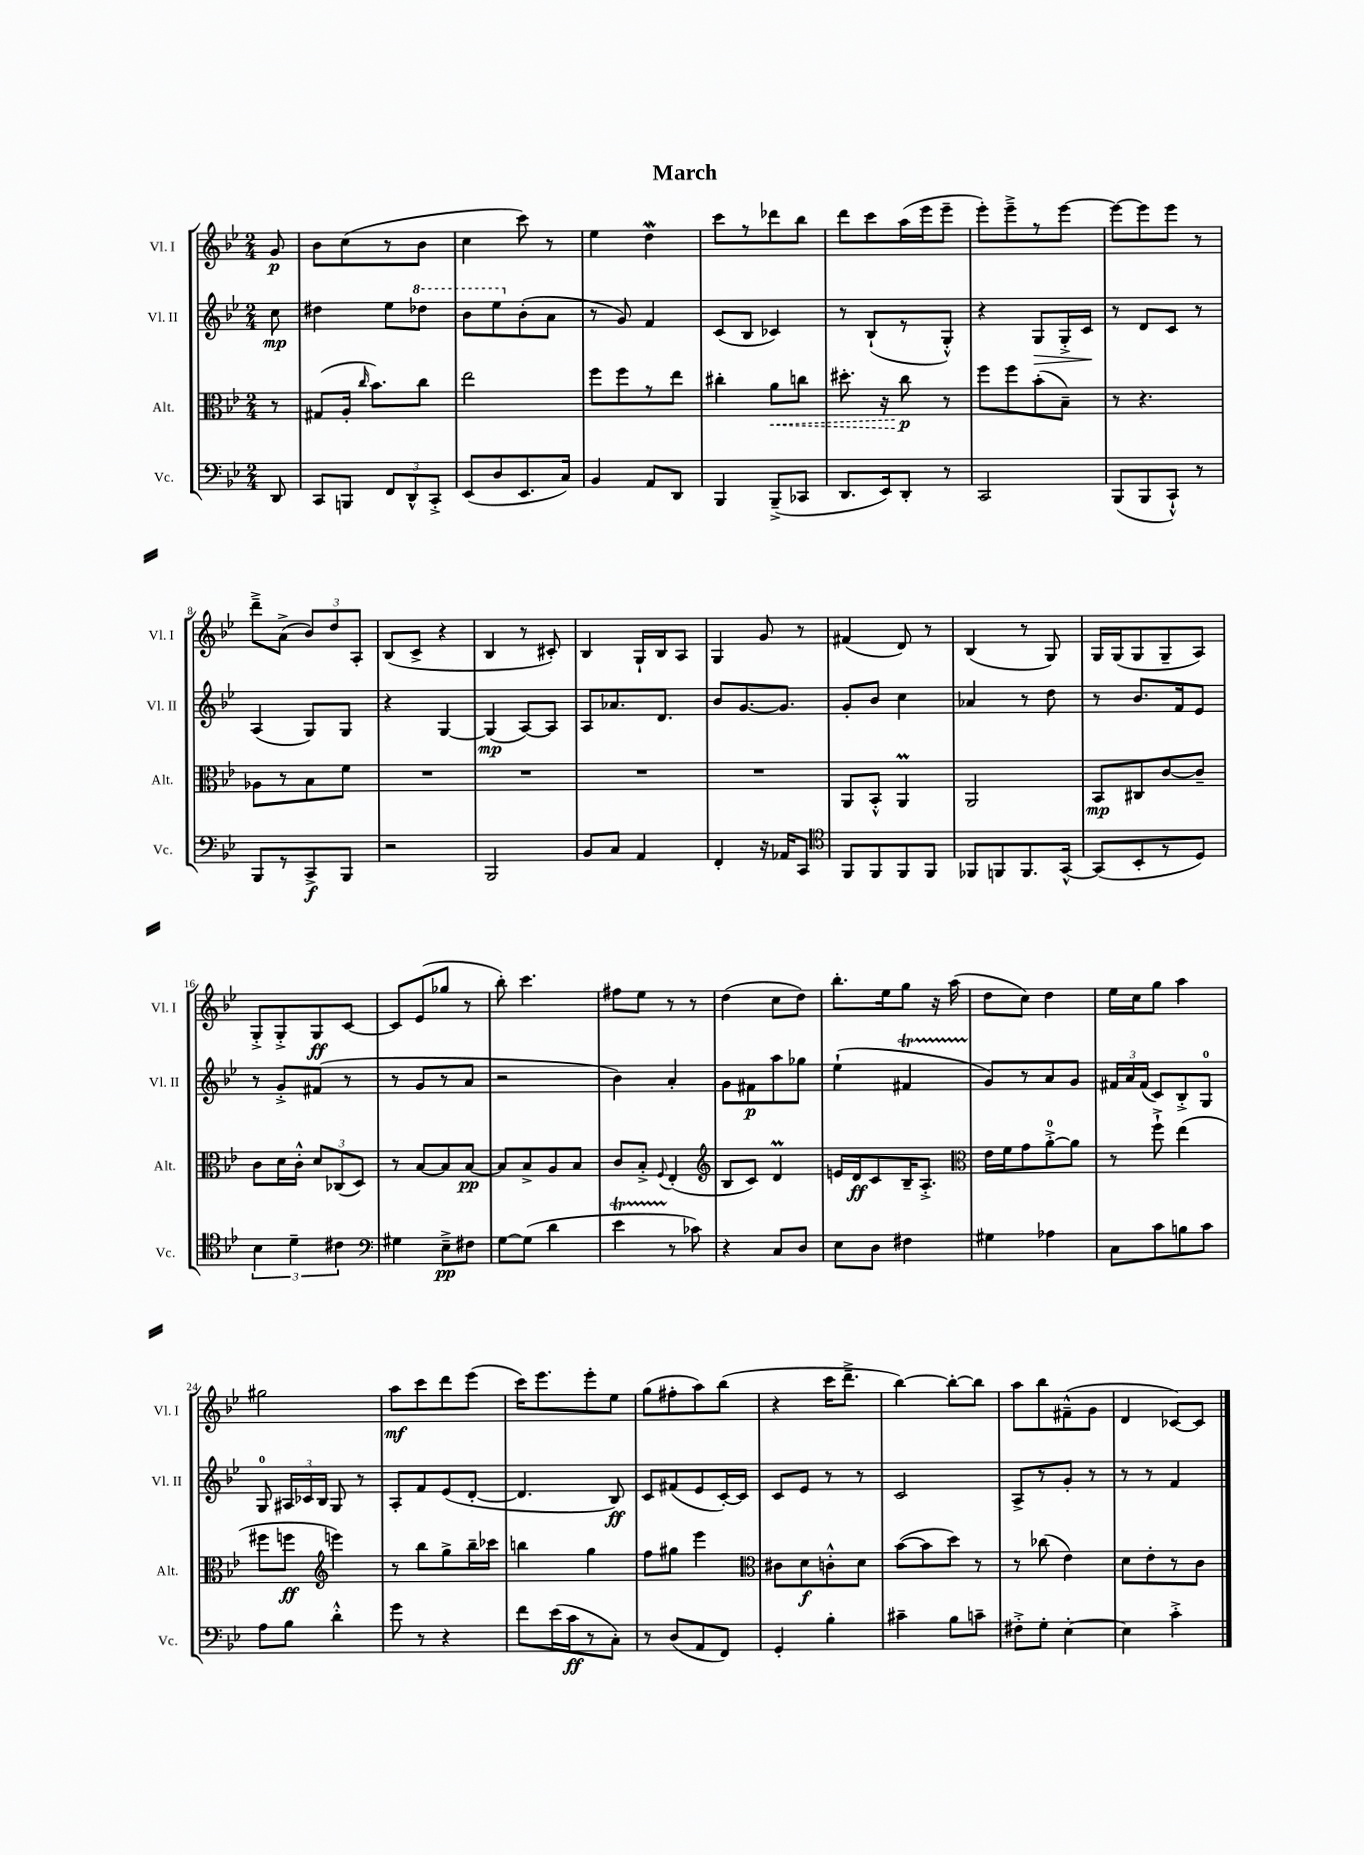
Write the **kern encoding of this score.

**kern	**kern	**kern	**kern
*staff4	*staff3	*staff2	*staff1
*clefF4	*clefC3	*clefG2	*clefG2
*k[b-e-]	*k[b-e-]	*k[b-e-]	*k[b-e-]
*M2/4	*M2/4	*M2/4	*M2/4
8DD	8r	8cc	8g
=	=	=	=
8CC	(8G#	4dd#	8b-
8BBB	16A'	.	(8cc
.	16qqcc	.	.
.	8.b-)	.	.
12FF	.	8ee-	8r
12DD^^	.	.	.
.	8cc	8ddd-	8b-
12CC'^	.	.	.
=	=	=	=
(8EE-	2ee-	8bb-	4cc
8D	.	8eee-	.
8.EE-	.	(8b-'	8ccc)
.	.	8a	8r
16C)	.	.	.
=	=	=	=
4BB-	8ff	8r	4ee-
.	8ff	8g)	.
8AA	8r	4f	4dd
8DD	8ee-	.	.
=	=	=	=
4BBB-	4cc#'	(8c	8ccc
.	.	8B-	8r
(8BBB-~^	8a	4c-)	8ddd-
8CC-	8cc	.	8bb-
=	=	=	=
8.DD	8.dd#'	8r	8ddd
.	.	(8B-`	8ccc
16EE-)	16r	.	.
8DD'	8cc	8r	(16aa
.	.	.	16eee-
8r	8r	8G'^^)	8eee-~
=	=	=	=
2CC	8ff	4r	8eee-')
.	8ff	.	8eee-~^
.	(8b-'	8G	8r
.	8B-~)	16G'^	[8eee-
.	.	16c	.
=	=	=	=
(8BBB-	8r	8r	8eee-_
8BBB-	4.r	8d	8eee-]
8CC`^^)	.	8c	8eee-
8r	.	8r	8r
=	=	=	=
8BBB-	8A-	(4A	8ddd~^
8r	8r	.	(8a^
8CC^	8B-	8G)	12b-)
.	.	.	12dd
8BBB-	8f	8G	.
.	.	.	12A'
=	=	=	=
2r	2r	4r	(8B-
.	.	.	8c^
.	.	[4G	4r
=	=	=	=
2BBB-	2r	(4G]	4B-
.	.	[8A)	8r
.	.	8A]	8c#')
=	=	=	=
8BB-	2r	8A	4B-
8C	.	8.a-	.
4AA	.	.	16G`
.	.	8.d	16B-
.	.	.	8A
=	=	=	=
4FF'	2r	8b-	4G
.	.	[8.g	.
16r	.	.	8g
16AA-	.	8.g]	.
8CC	.	.	8r
=	=	=	=
*clefC4	*	*	*
8FF	8AA	8g'	(4f#
8FF	8BB-'^^	8b-	.
8FF	4AA	4cc	8d)
8FF	.	.	8r
=	=	=	=
8FF-	2AA	4a-	(4B-
8FF	.	.	.
8.FF	.	8r	8r
.	.	8dd	8G)
[16GG^^	.	.	.
=	=	=	=
(8GG]	8BB-	8r	16G
.	.	.	(16G
8BB-'	8C#	8.b-	8G
8r	[8c	.	8G~
.	.	16f	.
8D)	8c~]	8e-	8A)
=	=	=	=
6B-	8c	8r	8G'^
.	16d	8g'^	8G'^
6d~	.	.	.
.	16c'^^	.	.
.	12d	(8f#	8G
6c#	(12C-	.	.
.	.	8r	[8c
.	12D)	.	.
=	=	=	=
*clefF4	*	*	*
4G#	8r	8r	8c]
.	[8B-	8g	(8e-
8E-~^	8B-]	8r	8gg-
8F#	[8B-	8a	8r
=	=	=	=
[8G	8B-]	2r	8bb-')
(8G]	8B-^	.	4.ccc
4d	8A	.	.
.	8B-	.	.
=	=	=	=
4e-	8c	4b-)	8ff#
.	8B-'^	.	8ee-
.	8qqF	.	.
8r	(4E-'	4a'	8r
8c-)	.	.	8r
=	=	=	=
*	*clefG2	*	*
4r	8B-	8g	(4dd
.	8c)	8f#	.
8C	4d	8aa	8cc
8D	.	8gg-	8dd)
=	=	=	=
8E-	16e	(4ee-`	8.bb-'
.	16d	.	.
8D	8c	.	.
.	.	.	16ee-
4F#	16B-~	4f#	8gg
.	8.A'^	.	.
.	.	.	16r
.	.	.	(16aa
=	=	=	=
*	*clefC3	*	*
4G#	16e-	8g)	8dd
.	16f	.	.
.	8g	8r	8cc)
4A-	[8a'^	8a	4dd
.	8a]	8g	.
=	=	=	=
8C	8r	24f#	16ee-
.	.	24a	.
.	.	.	16cc
.	.	(24f#	.
8c	8ff`^	8c)	8gg
8B	(4ee-	8B-'^	4aa
8c	.	8G	.
=	=	=	=
8A	8ff#	8G	2gg#
8B-	8ff	24A#	.
.	.	24c-	.
.	.	24B-	.
*	*clefG2	*	*
4d'^^	4eee)	8G	.
.	.	8r	.
=	=	=	=
8g	8r	8A'	8aa
8r	8bb-	8f	8ccc
4r	8gg^	(8e-	8ddd
.	16bb-~	[8d'	(8eee-
.	16ccc-	.	.
=	=	=	=
8f	4bb	4.d]	16ccc)
.	.	.	8.eee-
(16e-	.	.	.
16c	.	.	.
8r	4gg	.	8eee-'
8C')	.	8B-)	8ee-
=	=	=	=
8r	8ff	8c	(8gg
(8D	8gg#	(8f#	8ff#'
8AA	4eee-	8e-	8aa)
8FF)	.	[16c')	(8bb-
.	.	16c]	.
=	=	=	=
*	*clefC3	*	*
4GG'	8c#	8c	4r
.	8d	8e-	.
4B-'	8c'^^	8r	16ccc
.	.	.	8.ddd~^
.	8d	8r	.
=	=	=	=
4c#~	([8b-	2c	[4bb-)
.	8b-]	.	.
8B-	8dd)	.	8bb-'_
8c~	8r	.	8bb-]
=	=	=	=
8F#'^	8r	8A^	8aa
8G'	(8cc-	8r	8bb-
[4E-'	4e-)	8g'	(8f#~^^
.	.	8r	8g
=	=	=	=
4E-]	8d	8r	4d
.	8e-'	8r	.
4c'^	8r	4f	[8c-)
.	8c	.	8c-]
==	==	==	==
*-	*-	*-	*-
